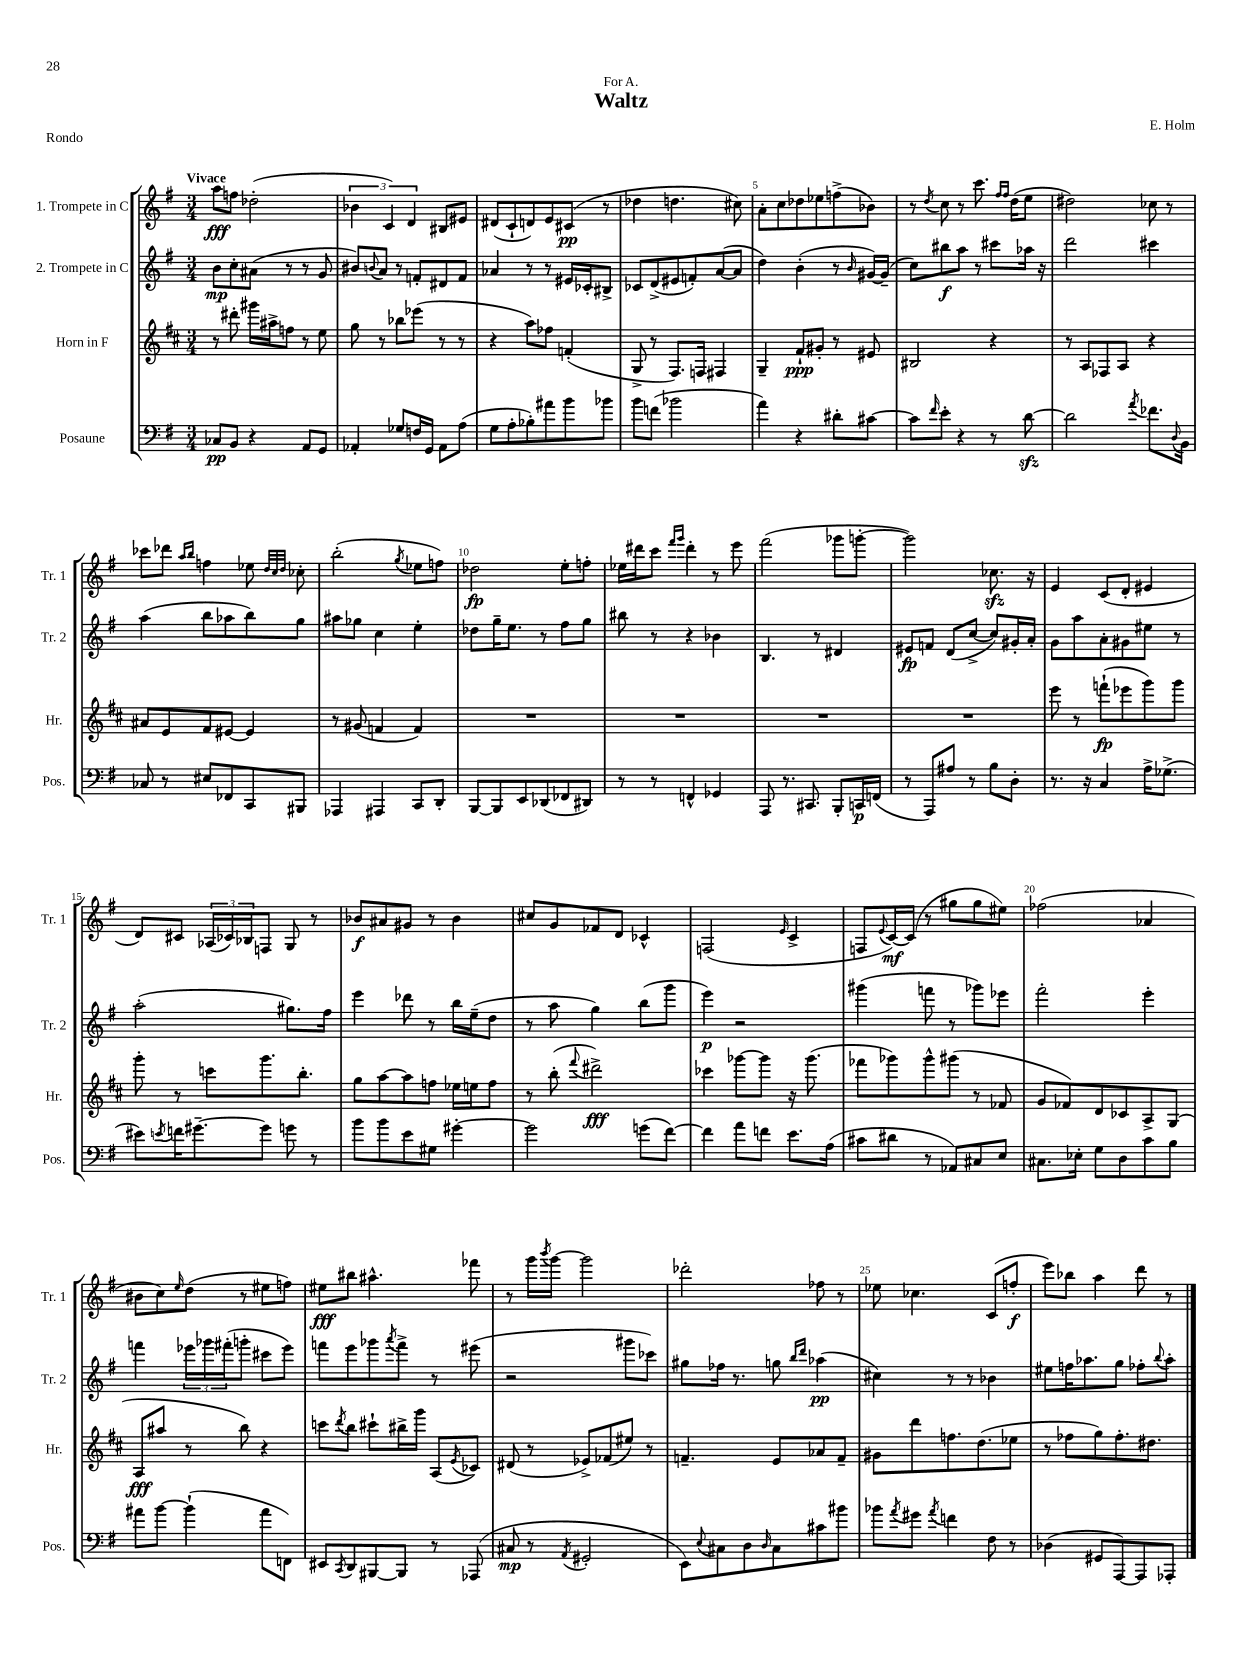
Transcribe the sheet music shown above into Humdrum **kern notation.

**kern	**kern	**kern	**kern
*staff4	*staff3	*staff2	*staff1
*clefF4	*clefG2	*clefG2	*clefG2
*k[f#]	*k[f#c#]	*k[f#]	*k[f#]
*M3/4	*M3/4	*M3/4	*M3/4
8C-	8r	8b	8aa
8BB	8ddd#'	8cc'	8ff
4r	16ggg#	(8a#	(2dd-'
.	16aa#^	.	.
.	8ff	8r	.
8AA	8r	8r	.
8GG	8ee	8g	.
=	=	=	=
4AA-'	8gg	8b#)	6b-
.	.	8qqb	.
.	8r	8a	.
.	.	.	6c)
8G-	8bb-	8r	.
.	.	.	6d
16F	(8eee-	8f'	.
16GG	.	.	.
8AA-	8r	8d#	8B#
(8A	8r	8f	8e#
=	=	=	=
8G	4r	4a-	(8d#
8A'	.	.	8c`
8B-')	8aa)	8r	8d)
8a#	8ff-	8r	8e
8b	(4f'	16e#	(8c#
.	.	16c-'	.
8b-	.	8B#^	8r
=	=	=	=
8b	8G^	8c-	4dd-
(8f	8r	(8d^	.
2b-	8.F#)	8e#	4.dd
.	.	8f')	.
.	16F	.	.
.	4F#	([8a	.
.	.	8a]	8cc#)
=	=	=	=
4a)	4G~	4dd)	8a'
.	.	.	8cc
4r	8f#`	(4b'	8dd-
.	8g#'	.	8ee-
8d#'	8r	8r	(8ff^
.	.	16qqb	.
[8c#	8e#	[16g#)	8b-)
.	.	(16g#~]	.
=	=	=	=
8c#]	2B#	8cc)	8r
16qqf#	.	.	8qdd
8e'	.	8bb#	8cc
4r	.	8aa	8r
.	.	8r	8.ccc
8r	4r	8ccc#	.
.	.	.	16qqff#
.	.	.	16qqff#
.	.	.	(16dd
[8d	.	16aa-	8ee
.	.	16r	.
=	=	=	=
2d]	8r	2ddd	2dd#)
.	8A	.	.
.	8F-	.	.
.	8A	.	.
8qa	.	.	.
8.f-	4r	4ccc#	8cc-
.	.	.	8r
8qqD	.	.	.
16BB	.	.	.
=	=	=	=
8C-	8a#	(4aa	8ccc-
8r	8e	.	8ddd-
.	.	.	16qqaa
.	.	.	16qqbb
8E#	8f#	8bb	4ff
8FF-	[8e#	8aa-	.
8CC	4e#]	8bb)	8ee-
.	.	.	32qqdd
.	.	.	32qqcc
.	.	.	32qqdd
8BBB#	.	8gg	8cc-'
=	=	=	=
4AAA-	8r	8aa#	(2bb'
.	(8g#	8gg-	.
4AAA#	4f	4cc	.
.	.	.	8qgg
8CC	4f)	4ee'	8ee-
8DD'	.	.	8ff)
=	=	=	=
[8BBB	2.r	8dd-	2dd-
8BBB]	.	16gg~	.
.	.	8.ee	.
8EE	.	.	.
(8DD-	.	8r	.
8FF-	.	8ff#	8ee'
8DD#)	.	8gg	8ff'
=	=	=	=
8r	2.r	8bb#	16ee-
.	.	.	16ddd#
8r	.	8r	8ccc
.	.	.	16qqfff#
.	.	.	16qqggg
4FF^^	.	4r	4ddd#'
4GG-	.	4b-	8r
.	.	.	8eee
=	=	=	=
8AAA	2.r	4.B	(2fff#
8.r	.	.	.
8.CC#	.	.	.
.	.	8r	.
8BBB'	.	4d#	8ggg-
16CC	.	.	[8ggg'
(16FF	.	.	.
=	=	=	=
8r	2.r	8e#	2ggg])
8AAA)	.	8f	.
8A#	.	(8d	.
8r	.	[8cc^	.
8B	.	8cc])	8.cc-
8D'	.	16g#'	.
.	.	16a'	16r
=	=	=	=
8.r	8eee	8g	4e
.	8r	8aa	.
16r	.	.	.
4C	(8fff`	8a'	(8c
.	8eee-	8g#	8d'
16A^	8ggg)	8ee#	4e#
(8.G-^	.	.	.
.	8ggg	8r	.
=	=	=	=
8e#)	8ggg'	(2aa'	8d)
8qe	.	.	.
16f	8r	.	8c#
[8.g#~	.	.	.
.	8ccc	.	(24A-
.	.	.	24c-)
.	.	.	24B-
8g#]	8.ggg	.	8F
8g	.	8.gg#)	8G
.	8.bb'	.	.
8r	.	.	8r
.	.	16ff#	.
=	=	=	=
8b	8gg	4eee	8b-
8b	[8aa	.	8a#
8e	8aa]	8ddd-	8g#
8G#	8ff	8r	8r
[4g#'	16ee-	16bb	4b-
.	16ee	(16ee~	.
.	8ff	8dd	.
=	=	=	=
2g#]	8r	8r	8cc#
.	(8bb'	8aa	8g
.	8qqfff#	.	.
.	2ddd#^)	4gg)	8f-
.	.	.	8d
(8g	.	(8bb	4c-^^
[8f#)	.	8ggg	.
=	=	=	=
4f#]	4ccc-	4eee)	(2F
8a	[8ggg-	2r	.
8f	8ggg-]	.	.
.	.	.	16qqe
8.e	16r	.	4c^
.	(8.ggg-	.	.
(16A	.	.	.
=	=	=	=
8c#	8fff-	(4ggg#	8F
.	.	.	8qqe
8d#	8ggg-)	.	[16c)
.	.	.	(16c]
8r	8ggg-^^	8fff	8r
8AA-)	(8ggg#	8r	8gg#
8C#	8r	8ggg-)	8gg#
8E	8f-	8eee-	8ee#)
=	=	=	=
8.C#	8g	2fff#'	(2ff-
.	8f-)	.	.
16E-'	.	.	.
8G	8d	.	.
8D	8c-	.	.
8c	8A^	4eee'	4a-
8B	(8G	.	.
=	=	=	=
8a#	8A	4fff	8b#
[8b	8aa#	.	8cc)
.	.	.	16qqee
(4b`]	8r	24eee-	(8dd
.	.	24ggg-	.
.	.	(24fff#'	.
.	8bb)	8ggg'	8r
8a#	4r	8ccc#	8ee#
8FF)	.	8eee-)	8ff)
=	=	=	=
8EE#	8ccc	8fff	8ee#
8qCC	8qddd	.	.
8DD	8bb	8eee	8bb#
[8BBB#	8ccc#`	8ggg-	4.aa#^^
.	.	8qaaa	.
8BBB#]	16bb#^	8fff^	.
.	16ggg	.	.
8r	(8A	8r	.
.	8qe	.	.
(8AAA-	8c-)	(8eee#	8fff-
=	=	=	=
8C#	(8d#	2r	8r
8r	8r	.	16ggg
.	.	.	8qbbb
.	.	.	[16ggg
8qAA	.	.	.
2GG#'	8e-^)	.	2ggg]
.	(8f-	.	.
.	8ee#)	8ggg#	.
.	8r	8ccc-)	.
=	=	=	=
8EE)	4.f~	8gg#	2ddd-'
8qqE	.	.	.
8C#	.	16ff-	.
.	.	8.r	.
8D	.	.	.
16qqD	.	.	.
8C#	8e	8gg	.
.	.	16qqbb	.
.	.	16qqddd	.
8c#	8a-	(4aa-	8ff-
8b#	8f~	.	8r
=	=	=	=
8b-	8g#	4cc#)	8ee-
8qa	.	.	.
8g#	8ddd	.	4.cc-
8qa	.	.	.
4f	8.ff	8r	.
.	.	8r	.
.	(8.dd	.	.
8F#	.	4b-	(8c
8r	8ee-	.	8ff'
=	=	=	=
(4D-	8r	8ee#	8eee)
.	8ff-	16ff	8bb-
.	.	8.aa-	.
8GG#	8gg)	.	4aa
[8AAA)	8.ff-'	8gg	.
8AAA]	.	8ff-'	8ddd
.	8.dd#	.	.
.	.	8qqbb	.
8AAA-'	.	8aa-'	8r
==	==	==	==
*-	*-	*-	*-
